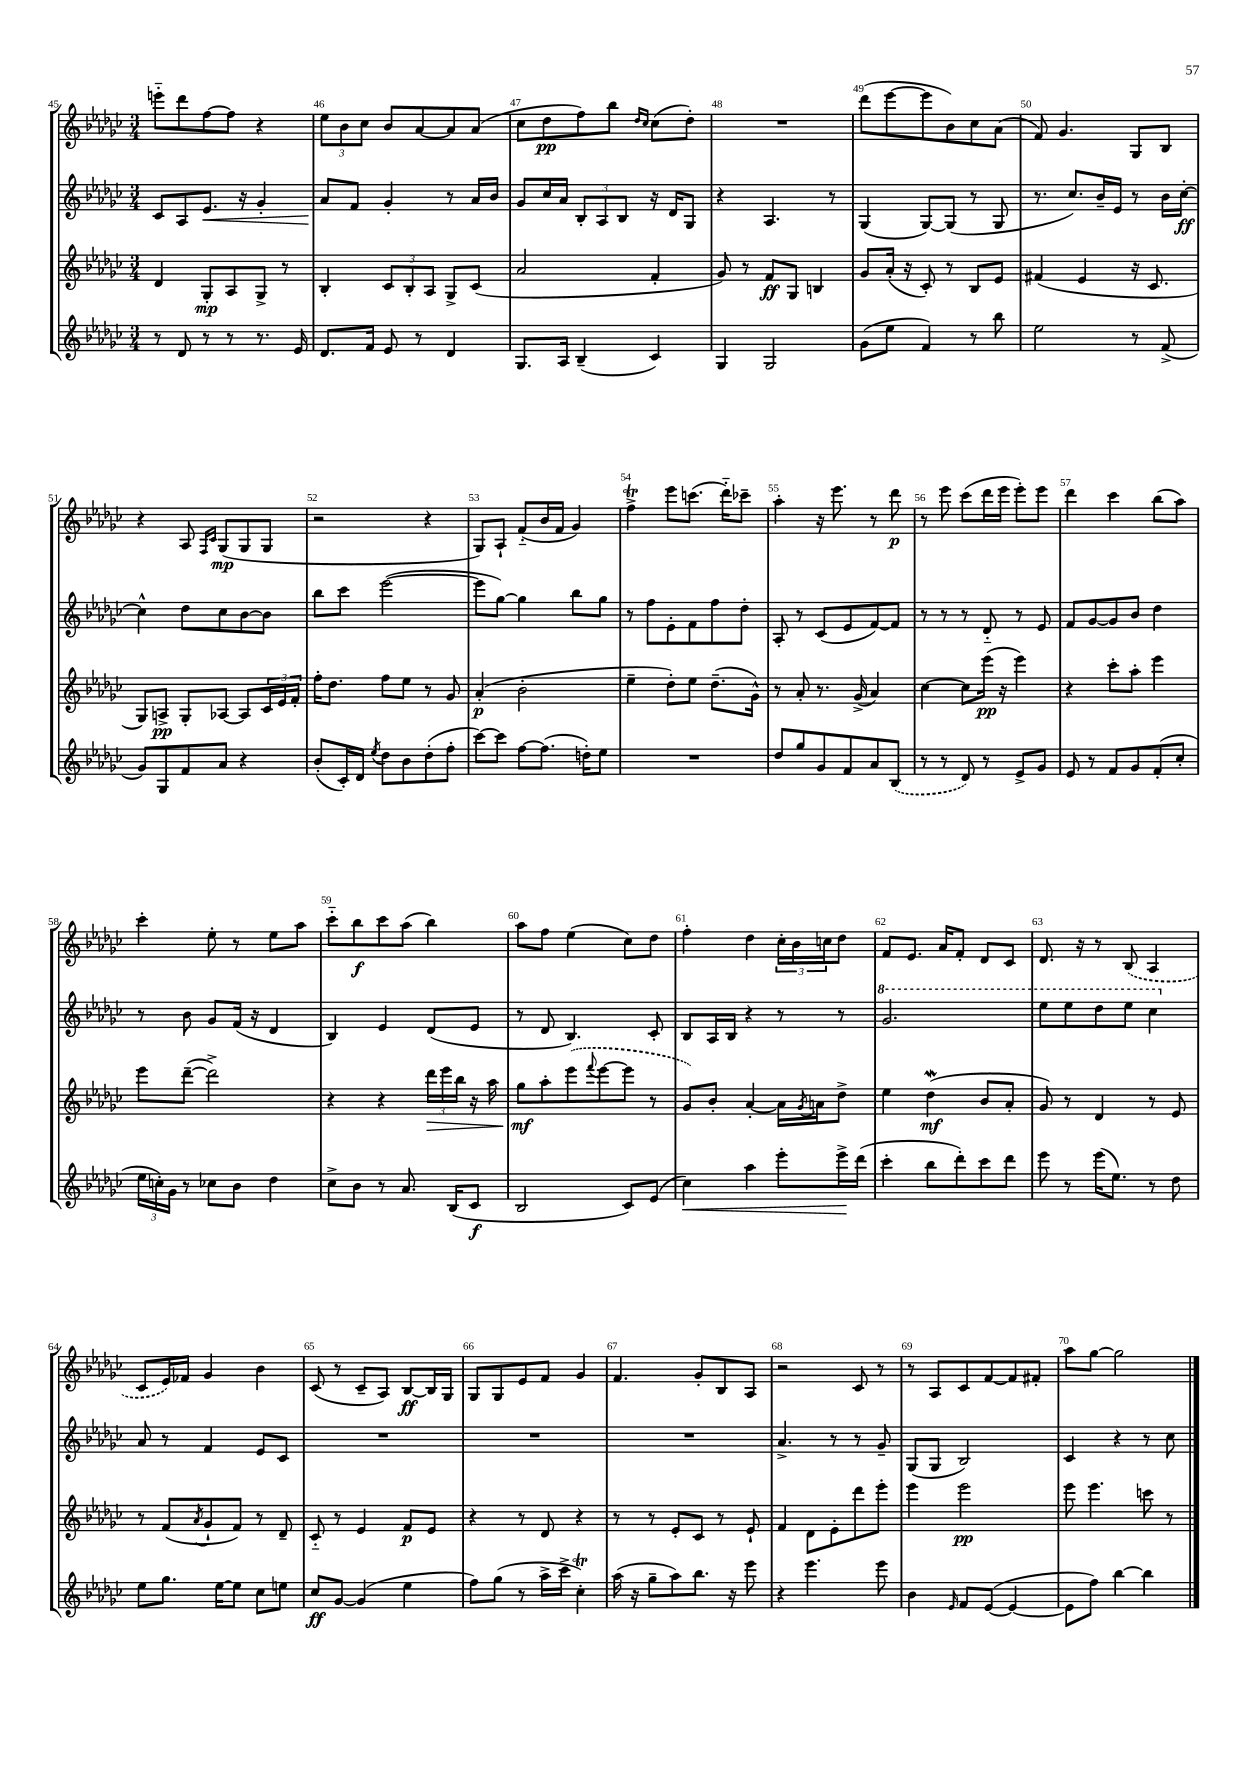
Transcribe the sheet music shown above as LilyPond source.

<<
\new StaffGroup <<
\new Staff = "s0" {
    \clef treble \key ges \major \numericTimeSignature \time 3/4
    e'''8-_ des'''8 f''8~ f''8 r4 |
    \tuplet 3/2 { ees''8 bes'8 ces''8 } bes'8 aes'8~ aes'8 aes'8( |
    ces''8 des''8\pp f''8) bes''8 \grace { des''16 ces''16 } ces''8( des''8-.) |
    R2. |
    des'''8( ees'''8~ ees'''8 bes'8) ces''8 aes'8( |
    f'8) ges'4. ges8 bes8 |
    r4 aes8 \grace { f16 ces'16 } ges8\mp( ges8 ges8 |
    r2 r4 |
    ges8) aes8-! f'8-_( bes'16 f'16 ges'4) |
    f''4->\trill ees'''8 c'''8.( des'''16-_) ces'''8-- |
    aes''4-. r16 ees'''8. r8 des'''8\p |
    r8 ees'''8 ces'''8( des'''16 ees'''16 ees'''8-.) ees'''8 |
    des'''4 ces'''4 bes''8( aes''8) |
    ces'''4-. ees''8-. r8 ees''8 aes''8 |
    ces'''8-_ bes''8\f ces'''8 aes''8( bes''4) |
    aes''8 f''8 ees''4( ces''8) des''8 |
    f''4-. des''4 \tuplet 3/2 { ces''16-. bes'16 c''16 } des''8 |
    f'8 ees'8. aes'16 f'8-. des'8 ces'8 |
    des'8. r16 r8 \once \slurDashed bes8( aes4 |
    ces'8 ees'16) fes'16 ges'4 bes'4 |
    ces'8( r8 ces'8-- aes8) bes8~\ff bes16 ges16 |
    ges8 ges8 ees'8 f'8 ges'4 |
    f'4. ges'8-. bes8 aes8 |
    r2 ces'8 r8 |
    r8 aes8 ces'8 f'8~ f'8 fis'8-. |
    aes''8 ges''8~ ges''2 \bar "|." |
}
\new Staff = "s1" {
    \clef treble \key ges \major \numericTimeSignature \time 3/4
    ces'8 aes8 ees'8.\< r16 ges'4-. |
    aes'8\! f'8 ges'4-. r8 aes'16 bes'16 |
    ges'8 ces''16 aes'16 \tuplet 3/2 { bes8-. aes8 bes8 } r16 des'16 ges8 |
    r4 aes4. r8 |
    ges4( ges8~) ges8( r8 ges8 |
    r8. ces''8.) bes'16-- ees'16 r8 bes'16 ces''16~-.\ff |
    ces''4-^ des''8 ces''8 bes'8~ bes'8 |
    bes''8 ces'''8 ees'''2~( |
    ees'''8 ges''8~) ges''4 bes''8 ges''8 |
    r8 f''8 ees'8-. f'8 f''8 des''8-. |
    aes8-. r8 ces'8( ees'8 f'8~) f'8 |
    r8 r8 r8 des'8-_ r8 ees'8 |
    f'8 ges'8~ ges'8 bes'8 des''4 |
    r8 bes'8 ges'8 f'16( r16 des'4 |
    bes4) ees'4 des'8( ees'8 |
    r8 des'8 bes4.) ces'8-. |
    bes8 aes16 bes16 r4 r8 r8 |
    \ottava #1 ges''2. |
    ees'''8 ees'''8 des'''8 ees'''8 ces'''4 \ottava #0 |
    aes'8 r8 f'4 ees'8 ces'8 |
    R2. |
    R2. |
    R2. |
    aes'4.-> r8 r8 ges'8-- |
    ges8( ges8 bes2) |
    ces'4 r4 r8 ces''8 \bar "|." |
}
\new Staff = "s2" {
    \clef treble \key ges \major \numericTimeSignature \time 3/4
    des'4 ges8-.\mp aes8 ges8-> r8 |
    bes4-. \tuplet 3/2 { ces'8 bes8-. aes8 } ges8-> ces'8( |
    aes'2 f'4-. |
    ges'8) r8 f'8\ff ges8 b4 |
    ges'8 aes'16-.( r16 ces'8-.) r8 bes8 ees'8 |
    fis'4( ees'4 r16 ces'8. |
    ges8) a8->\pp ges8-. aes8~ aes8 \tuplet 3/2 { ces'16 ees'16 f'16-. } |
    f''16-. des''8. f''8 ees''8 r8 ges'8 |
    aes'4-.\p( bes'2-. |
    ees''4-- des''8-.) ees''8 des''8.--( ges'16-^) |
    r8 aes'8-. r8. ges'16->( aes'4) |
    ces''4~ ces''8 ees'''16\pp( r16 ees'''4) |
    r4 ces'''8-. aes''8-. ees'''4 |
    ees'''8 des'''8~--( des'''2->) |
    r4 r4 \tuplet 3/2 { des'''16\> ees'''16 bes''16 } r16 aes''16 |
    ges''8\mf\! aes''8-. \once \slurDashed ees'''8( \appoggiatura { f'''8 } ees'''8~ ees'''8 r8 |
    ges'8) bes'8-. aes'4~-. aes'16 \acciaccatura { ges'8 } a'16 des''8-> |
    ees''4 des''4\mordent\mf( bes'8 aes'8-. |
    ges'8) r8 des'4 r8 ees'8 |
    r8 f'8( \acciaccatura { aes'8 } ges'8-! f'8) r8 des'8-- |
    ces'8-_ r8 ees'4 f'8\p ees'8 |
    r4 r8 des'8 r4 |
    r8 r8 ees'8-. ces'8 r8 ees'8-! |
    f'4 des'8 ees'8-. des'''8 ees'''8-. |
    ees'''4 ees'''2\pp |
    ees'''8 ees'''4. c'''8 r8 \bar "|." |
}
\new Staff = "s3" {
    \clef treble \key ges \major \numericTimeSignature \time 3/4
    r8 des'8 r8 r8 r8. ees'16 |
    des'8. f'16 ees'8 r8 des'4 |
    ges8. aes16 bes4--( ces'4) |
    ges4 ges2 |
    ges'8( ees''8 f'4) r8 bes''8 |
    ees''2 r8 f'8->( |
    ges'8) ges8 f'8 aes'8 r4 |
    bes'8-.( ces'16-.) des'16 \acciaccatura { ees''8 } des''8 bes'8 des''8-.( f''8-. |
    ces'''8~) ces'''8 f''8~ f''8.( d''16-.) ees''8 |
    R2. |
    des''8 ges''8 ges'8 f'8 aes'8 \once \slurDashed bes8( |
    r8 r8 des'8) r8 ees'8-> ges'8 |
    ees'8 r8 f'8 ges'8 f'8-.( ces''8-. |
    \tuplet 3/2 { ees''16 c''16-.) ges'16 } r8 ces''8 bes'8 des''4 |
    ces''8-> bes'8 r8 aes'8. bes16( ces'8\f |
    bes2 ces'8) ees'8( |
    ces''4\<) aes''4 ees'''8-. ees'''16->\! des'''16( |
    ces'''4-. bes''8 des'''8-.) ces'''8 des'''8 |
    ees'''8 r8 ees'''16( ees''8.) r8 des''8 |
    ees''8 ges''8. ees''16~ ees''8 ces''8 e''8 |
    ces''8\ff ges'8~ ges'4( ees''4 |
    f''8) ges''8( r8 aes''16-> ces'''16-> ces''4-.\trill) |
    aes''16( r16 ges''8-- aes''8) bes''8. r16 ees'''8 |
    r4 ees'''4. ees'''8 |
    bes'4 \grace { ees'16 } f'8 ees'8~( ees'4~ |
    ees'8 f''8) bes''4~ bes''4 \bar "|." |
}
>>
>>
\layout { \context { \Score currentBarNumber = #45 \override BarNumber.break-visibility = ##(#f #t #t) barNumberVisibility = #all-bar-numbers-visible } }
